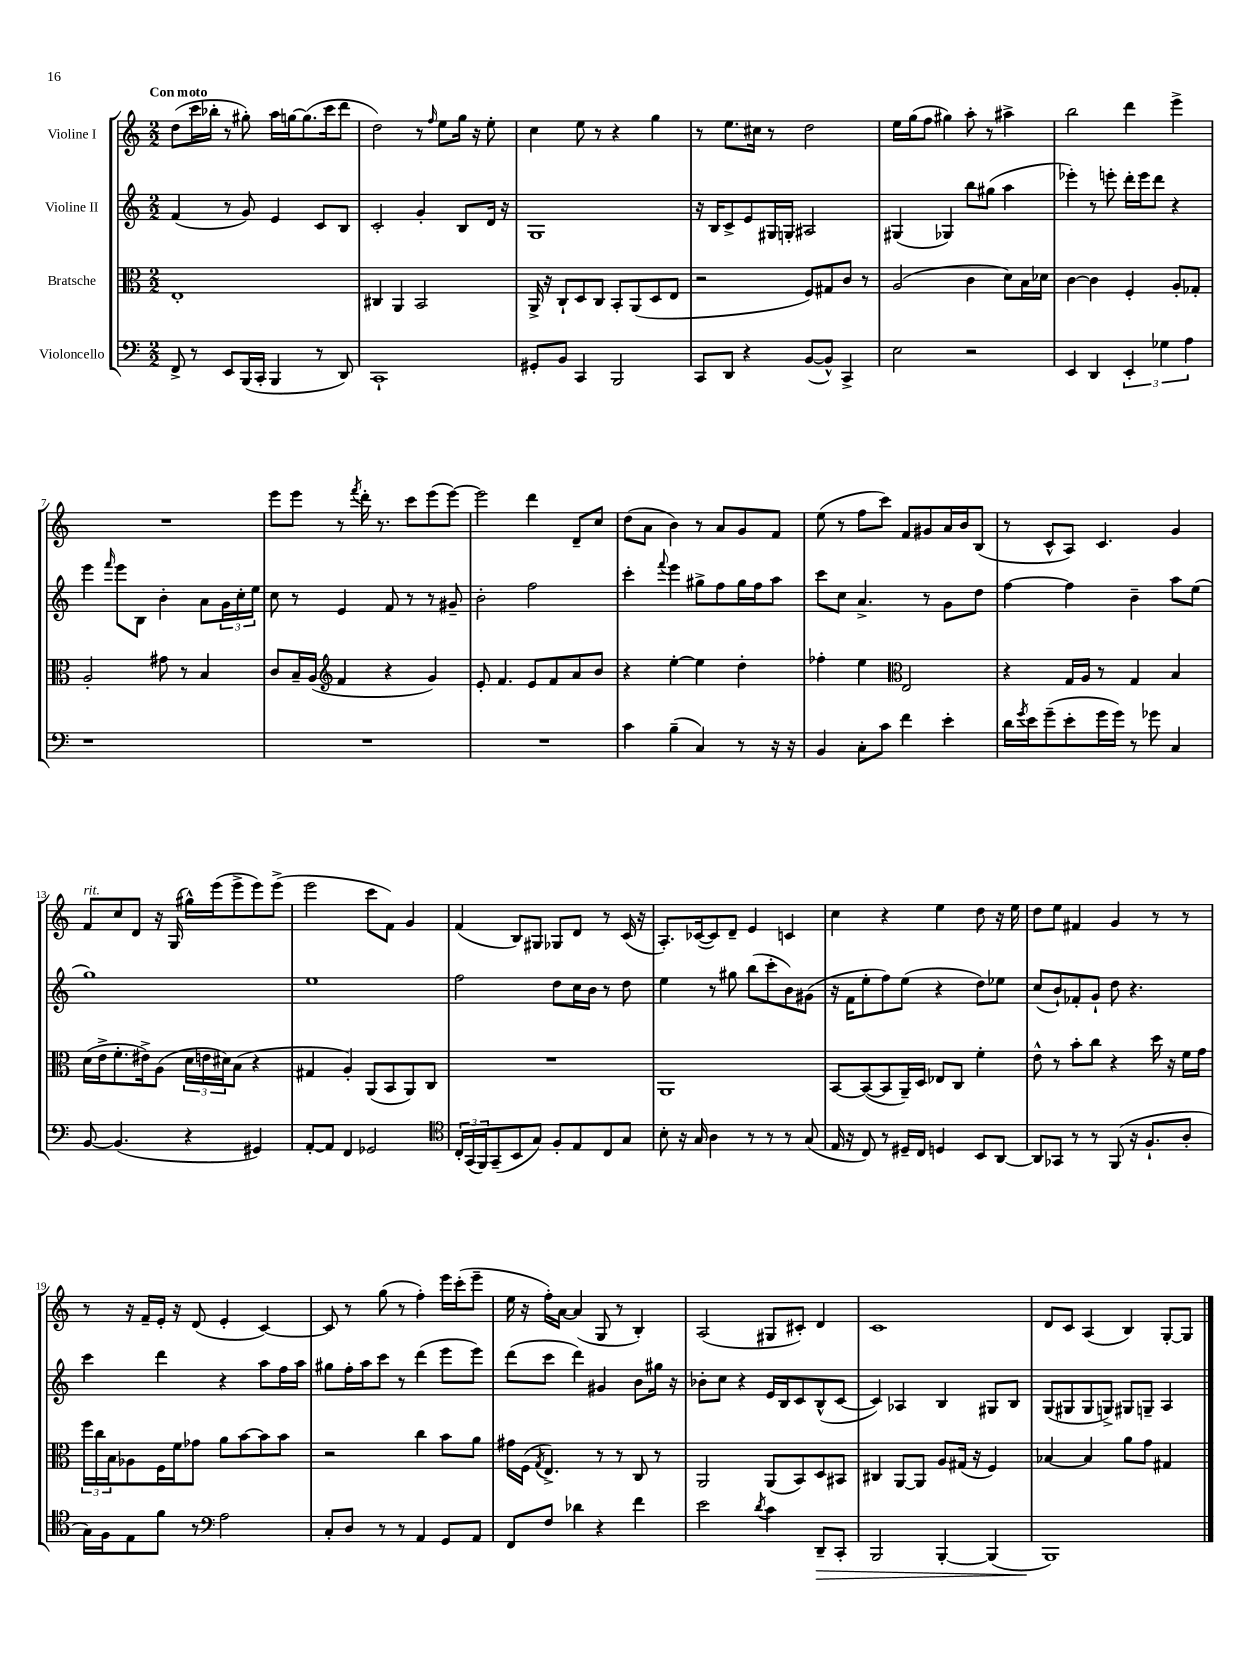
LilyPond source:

<<
\new StaffGroup <<
\new Staff = "s0" \with { instrumentName = "Violine I" } {
    \clef treble \key c \major \numericTimeSignature \time 2/2 \tempo "Con moto"
    d''8( c'''16 bes''16-. r8 gis''8-.) a''16 g''16~ g''8.( c'''16 d'''8 |
    d''2) r8 \grace { f''16 } e''8 g''16 r16 e''8-. |
    c''4 e''8 r8 r4 g''4 |
    r8 e''8. cis''16 r8 d''2 |
    e''16 g''16( f''8 gis''4) a''8-. r8 ais''4-> |
    b''2 d'''4 e'''4-> |
    R1 |
    e'''8 e'''8 r8 \acciaccatura { f'''8 } d'''16-. r8. c'''8 e'''8( e'''8~) |
    e'''2 d'''4 d'8-- c''8 |
    d''8( a'8 b'4) r8 a'8 g'8 f'8 |
    e''8( r8 f''8 c'''8) f'8 gis'8 a'16 b'16 b8( |
    r8 c'8-^ a8) c'4. g'4 |
    f'8^\markup { \italic "rit." } c''8 d'8 r16 g16( gis''16-^) e'''16( e'''8-> e'''8) e'''8->( |
    e'''2 c'''8 f'8) g'4 |
    f'4( b8) gis8 ges8 d'8 r8 c'16( r16 |
    a8.-.) ces'16~( ces'8) d'8-- e'4 c'4 |
    c''4 r4 e''4 d''8 r16 e''16 |
    d''8 e''8 fis'4 g'4 r8 r8 |
    r8 r16 f'16-- e'16-. r16 d'8( e'4-. c'4~) |
    c'8 r8 g''8( r8 f''4-.) e'''16 c'''16-.( e'''8-- |
    e''16 r16 f''16-.) a'16~ a'4( g8 r8 b4-.) |
    a2( gis8 cis'8-.) d'4 |
    c'1 |
    d'8 c'8 a4( b4) g8~-. g8 \bar "|." |
}
\new Staff = "s1" \with { instrumentName = "Violine II" } {
    \clef treble \key c \major \numericTimeSignature \time 2/2
    f'4( r8 g'8) e'4 c'8 b8 |
    c'2-. g'4-. b8 d'16 r16 |
    g1 |
    r16 b16 c'8-> e'8 gis16 g16-. ais2 |
    gis4( ges4) b''8 gis''8( a''4 |
    ees'''4-.) r8 e'''8-. d'''16-. e'''16 d'''8 r4 |
    e'''4 \grace { f'''16 } e'''8 b8 b'4-. a'8 \tuplet 3/2 { g'16 c''16-. e''16 } |
    c''8 r8 e'4 f'8 r8 r8 gis'8-- |
    b'2-. f''2 |
    c'''4-. \appoggiatura { f'''8 } e'''4 gis''8-> f''8 gis''16 f''16 a''8 |
    c'''8 c''8 a'4.-> r8 g'8 d''8 |
    f''4~ f''4 b'4-- a''8 e''8( |
    g''1) |
    e''1 |
    f''2 d''8 c''16 b'16 r8 d''8 |
    e''4 r8 gis''8 b''8( c'''8-. b'8) gis'8( |
    r16 f'16 e''8-. f''8) e''8( r4 d''8) ees''8 |
    c''8( b'8-!) fes'8-. g'8-! d''8 r4. |
    c'''4 d'''4 r4 a''8 f''16 a''16 |
    gis''8 f''16-. a''16 c'''8 r8 d'''4( e'''8 e'''8) |
    d'''8( c'''8 d'''4) gis'4 b'8 gis''16 r16 |
    bes'8-. c''8 r4 e'16 b16 c'8 b8-^( c'8~ |
    c'4) aes4 b4 gis8 b8 |
    g8( gis8 gis8 g8->) gis8 g8-- a4 \bar "|." |
}
\new Staff = "s2" \with { instrumentName = "Bratsche" } {
    \clef alto \key c \major \numericTimeSignature \time 2/2
    e1-. |
    cis4 a,4 b,2 |
    a,16-> r16 c8-! d8 c8 b,8-. a,8( d8 e8 |
    r2 f8) gis8 c'8 r8 |
    a2( c'4 d'8) b16 des'16 |
    c'4~ c'4 f4-. a8-. ges8-. |
    a2-. gis'8 r8 b4 |
    c'8 b16-- a16( \clef treble f'4 r4 g'4) |
    e'8-. f'4. e'8 f'8 a'8 b'8 |
    r4 e''4~-. e''4 d''4-. |
    fes''4-. e''4 \clef alto e2 |
    r4 g16 a16 r8 g4 b4 |
    d'16( e'16-> f'8.-. eis'16->) a8( \tuplet 3/2 { d'16 e'16 dis'16) } b8( r4 |
    gis4 a4-.) a,8( b,8 a,8) c8 |
    R1 |
    a,1 |
    b,8~ b,8~( b,8 a,16--) d16 ees8 c8 f'4-. |
    e'8-^ r8 b'8-. c''8 r4 d''16 r16 f'16 g'16 |
    \tuplet 3/2 { f''16 c''16 b16 } aes8 f16 f'16 ges'8 a'8 b'8~ b'8 b'8 |
    r2 c''4 b'8 a'8 |
    gis'16 f16( \acciaccatura { g8 } e4.->) r8 r8 c8 r8 |
    a,2 a,8( b,8) d8 bis,8 |
    cis4 a,8~ a,8 a8 gis16( r16 f4) |
    bes4~ bes4 a'8 g'8 gis4 \bar "|." |
}
\new Staff = "s3" \with { instrumentName = "Violoncello" } {
    \clef bass \key c \major \numericTimeSignature \time 2/2
    f,8-> r8 e,8 b,,16( c,16-. b,,4 r8 d,8) |
    c,1-! |
    gis,8-. b,8 c,4 b,,2 |
    c,8 d,8 r4 b,8~( b,8-^) c,4-> |
    e2 r2 |
    e,4 d,4 \tuplet 3/2 { e,4-. ges4 a4 } |
    r1 |
    R1 |
    R1 |
    c'4 b4--( c4) r8 r16 r16 |
    b,4 c8-. c'8 f'4 e'4-. |
    d'16 \acciaccatura { g'8 } e'16 g'8--( e'8-. g'16 g'16) r8 ges'8 c4 |
    b,8~ b,4.( r4 gis,4) |
    a,8~-. a,8 f,4 ges,2 |
    \clef tenor \tuplet 3/2 { c16-. g,16( f,16) } g,8--( b,8 g8) f8-. e8 c8 g8 |
    b8-. r16 g16 a4 r8 r8 r8 g8( |
    e16 r16 c8) r8 dis16-- c16 d4 b,8 a,8~ |
    a,8 ges,8 r8 r8 f,8( r16 f8.-! a8-. |
    g16) f16 e8 f'8 r8 \clef bass a2 |
    c8-. d8 r8 r8 a,4 g,8 a,8 |
    f,8 f8 des'4 r4 f'4 |
    e'2 \acciaccatura { d'8 } c'4 d,8--\> c,8-. |
    b,,2 b,,4~-. b,,4( |
    b,,1\!) \bar "|." |
}
>>
>>
